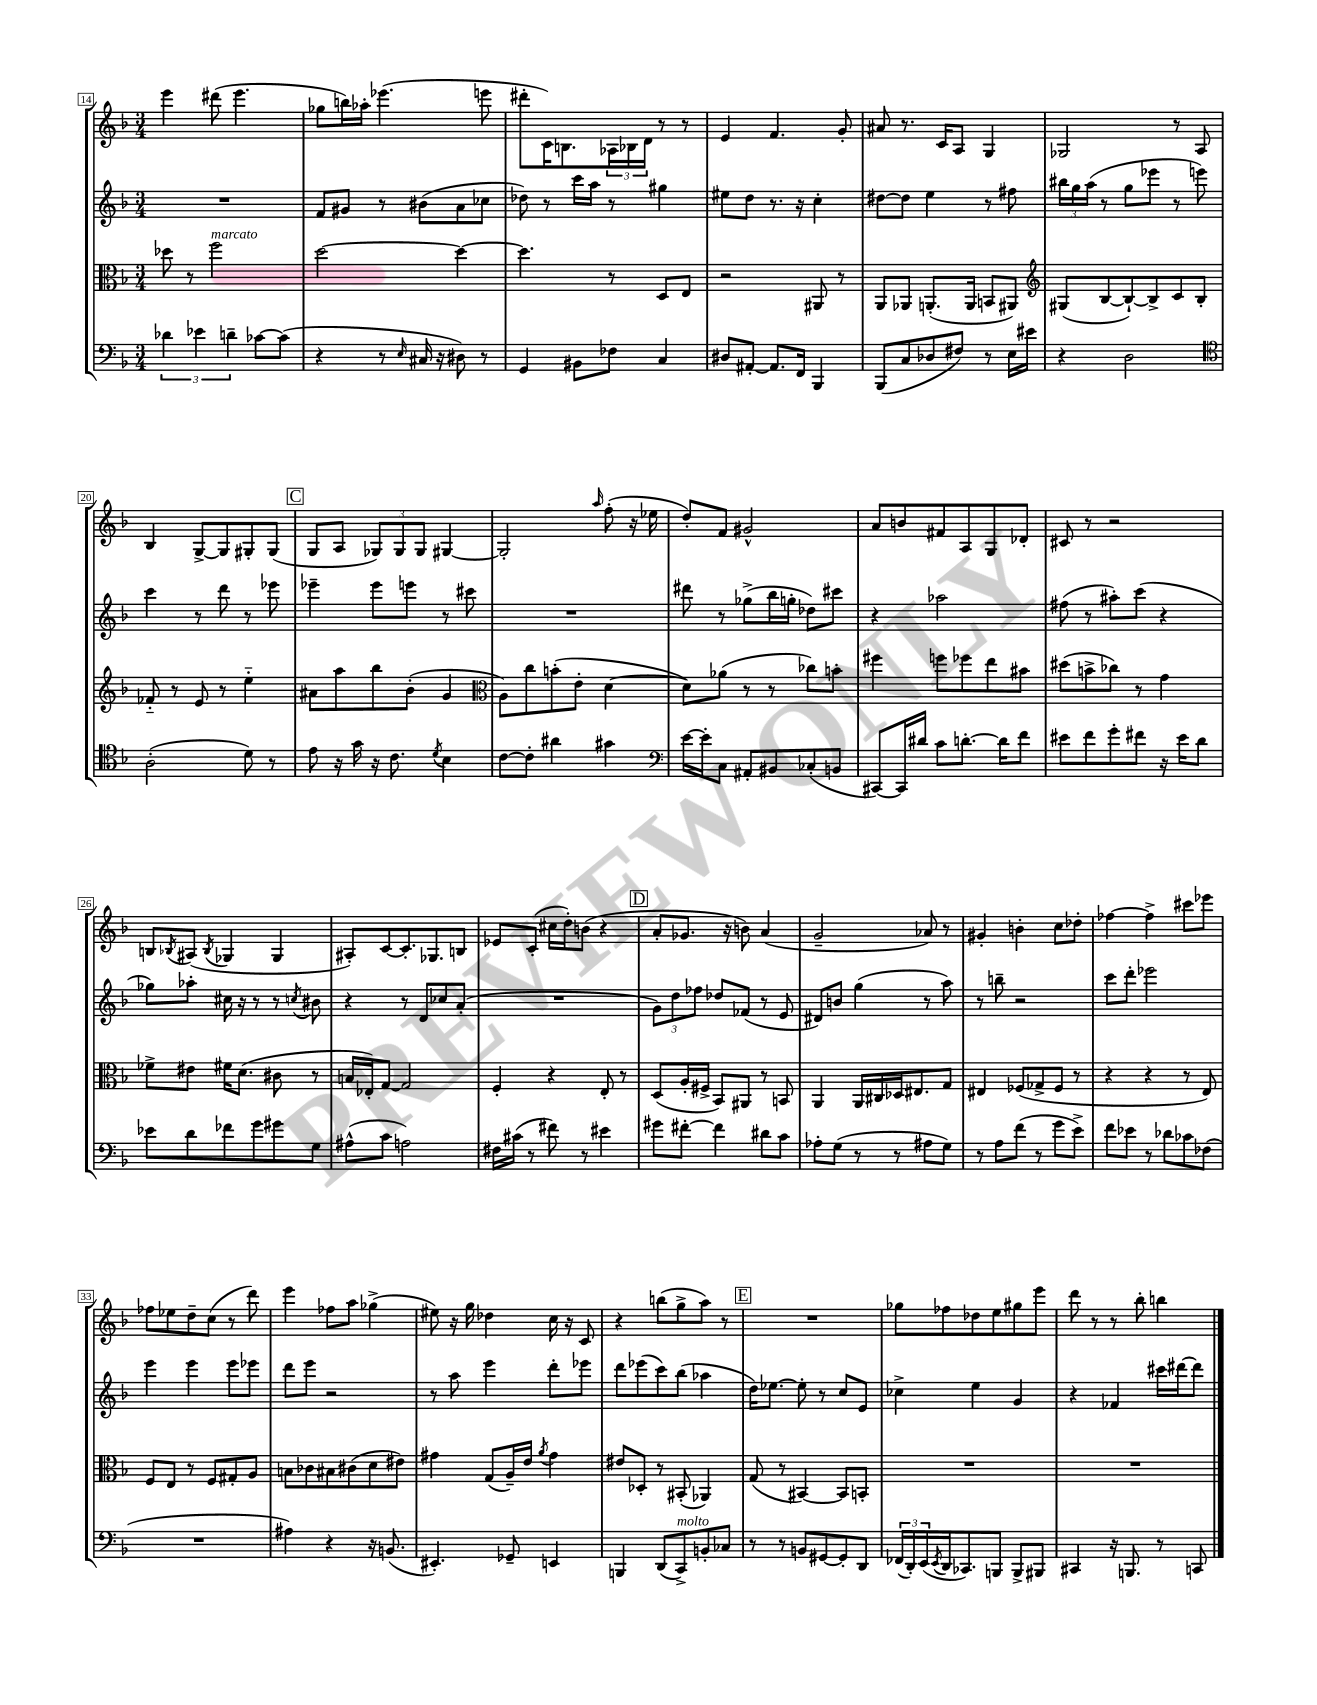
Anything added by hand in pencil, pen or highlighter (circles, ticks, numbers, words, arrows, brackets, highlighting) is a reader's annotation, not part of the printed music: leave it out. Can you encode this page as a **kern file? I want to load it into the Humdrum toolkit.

**kern	**kern	**kern	**kern
*part4	*part3	*part2	*part1
*staff4	*staff3	*staff2	*staff1
*clefF4	*clefC3	*clefG2	*clefG2
*k[b-]	*k[b-]	*k[b-]	*k[b-]
*M3/4	*M3/4	*M3/4	*M3/4
=14	=14	=14	=14
6d-X\	8dd-X\	2.r	4eee\
.	8r	.	.
6e-X\	.	.	.
!	!LO:TX:a:i:t=marcato	!	!
.	2ff\	.	(8ddd#X\
6dn~\	.	.	.
.	.	.	4.eee\
[8c-X\L	.	.	.
(8c-\J]	.	.	.
=15	=15	=15	=15
4r	[2dd\	8f/L	8gg-X\L
.	.	8g#X/J	16bbn\L)
.	.	.	16aa-X'\JJ
8r	.	8r	(4.eee-X\
16qqE/	.	.	.
16C#X/	.	(8b#X\L	.
16r	.	.	.
8D#X\)	4dd\_	8a\	.
8r	.	8cc-X\J	8eeen\
=16	=16	=16	=16
4GG/	4.dd\]	8dd-X\)	8ddd#X'\L
.	.	8r	16c\K)
.	.	.	8.Bn\
8BB#X\L	.	16ccc\LL	.
.	.	16aa\JJ	.
8F-X\J	8r	8r	24A-X\L
.	.	.	24B-X\
.	.	.	24d\JJ
4C/	8D/L	4gg#X\	8r
.	8E/J	.	8r
=17	=17	=17	=17
8D#X/L	2r	8ee#X\L	4e/
[8AA#X'/J	.	8dd\J	.
8.AA#/L]	.	8.r	4.f/
16FF/Jk	.	16r	.
4BBB-/	8AA#X/	4cc'\	.
.	8r	.	8g'/
=18	=18	=18	=18
(8BBB-/L	8AA/L	[8dd#X\L	8a#X/
8C/	8AA-X/J	8dd#\J]	8.r
8D-X/	(8.AAn'/L	4ee\	.
.	.	.	16c/KL
8F#X/J)	.	.	8A/J
.	16AA/Jk	.	.
8r	8BBn/L	8r	4G/
16E\LL	8AA#X/J)	8ff#X\	.
16e#X\JJ	.	.	.
=19	=19	=19	=19
*	*clefG2	*	*
4r	(8G#X/L	24bb#X\LL	2G-X/
.	.	24gg\	.
.	.	(24aa\JJ	.
.	[8B-/	8r	.
2D\	8B-`/_)	8gg\L	.
.	8B-^/]	8eee-X\J	.
.	8c/	8r	8r
.	8B-'/J	8eeen\)	8A/
!!LO:LB:g=z
=20	=20	=20	=20
*clefC4	*	*	*
(2A'\	8f-X/	4ccc\	4B-/
.	8r	.	.
.	8e/	8r	[8G^/L
.	8r	8ddd\	8G/]
8d\)	4ee\	8r	8G#X'/
8r	.	8eee-X\	(8G#/J
!!LO:REH:place=s1:t=C
=21	=21	=21	=21
8e\	8a#X\L	4eee-X~\	8G/L
16r	8aa\	.	8A/J
16g\	.	.	.
16r	8bb-\	8eee-\L	12G-X/L)
8.c\	.	.	.
.	.	.	12G-/
.	(8b-'\J	8eeen\J	.
.	.	.	12G-/J
8qd/	.	.	.
4B-\	4g/	8r	[4G#X/
.	.	8ccc#X\	.
=22	=22	=22	=22
*	*clefC3	*	*
[8c\L	8A\L)	2.r	2G#'/]
8c'\J]	8cc\	.	.
4a#X\	(8bn'\	.	.
.	8e'\J	.	.
.	.	.	16qqaa/
4g#X\	[4d\	.	(8ff'\
.	.	.	16r
.	.	.	16ee-X\
=23	=23	=23	=23
*clefF4	*	*	*
[16e\LL	8d\L])	8ddd#X\	8dd'/L)
16e'\J]	.	.	.
8C\J	(8a-X\J	8r	8f/J
8AA#X'/L	8r	(8gg-X^\L	2g#X^^/
8BB#X/	8r	16bb-\L	.
.	.	16ggn'\JJ	.
(8C-X'/	8cc-X\L)	8dd-X\L)	.
8BBn/J	8bn'\J	8ccc#X\J	.
=24	=24	=24	=24
[8CC#X/L)	4ff#X\	4r	8a/L
16CC#/L]	.	.	8bn/
16d#X/JJ	.	.	.
8c\L	8ffn\L	2aa-X\	8f#X/
[8.dn'\J	8ff-X\	.	8A/
.	8ee\	.	8G/
16d\KL]	.	.	.
8f\J	8b#X\J	.	8d-X'/J
=25	=25	=25	=25
8e#X\L	(8dd#X\L	(8ff#X\	8c#X/
8f\	8bn^\	8r	8r
8g'\	8cc-X\J)	8aa#X'\L)	2r
8f#X\J	8r	(8ccc\J	.
16r	4g\	4r	.
16e#\KL	.	.	.
8d\J	.	.	.
!!LO:LB:g=z
=26	=26	=26	=26
8e-X\L	8f-X^\L	8gg-X\L)	8Bn/L
.	.	.	8qB-X/
8d\	8e#X\J	8aa-X'\J	(8A#X/J
.	.	.	8qB-/
8f-X\	16f#X\KL	16cc#X\	4G-X/
.	(8.d\J	16r	.
8g\	.	8r	.
8g#X\	8c#X\	8r	4G-/
.	.	8qccn/	.
8G\J	8r	8b#X\	.
=27	=27	=27	=27
(8A#X^^\L	16Bn/LL	4r	8A#X'/L)
.	16E-X'/J)	.	.
8c\J	[8G/J	.	[8c/
2An\)	2G/]	8r	8.c'/]
.	.	8d/L	.
.	.	.	8.G-X/
.	.	8cc-X/	.
.	.	(8a'/J	8Bn/J
=28	=28	=28	=28
16F#X\LL	4F'/	2.r	8e-X/L
(16c#X\JJ	.	.	.
8r	.	.	(8c'/J
8f#X\)	4r	.	16cc#X\LL
.	.	.	16dd'\J)
8r	.	.	(8bn\J
4e#X\	8E'/	.	4r
.	8r	.	.
!!LO:REH:place=s1:t=D
=29	=29	=29	=29
8g#X\L	(8D/L	12g\L)	8a'/L
.	.	12dd\	.
[8f#X'\J	16A'/L	.	8.g-X/J
.	.	12ff-X\J	.
.	16F#X^/JJ	.	.
4f#\]	8BB-/L)	8dd-X/L	.
.	.	.	16r
.	8AA#X/J	(8f-X/J	8bn\)
8d#X\L	8r	8r	(4a/
8c\J	8BBn/	8e/	.
=30	=30	=30	=30
8A-X'\L	4AA/	8d#X/L)	2g~/
(8G\J	.	8bn/J	.
8r	16AA/LL	(4gg\	.
.	16C#X/	.	.
8r	16D-X/J	.	.
.	8.E#X/	.	.
8A#X\L	.	8r	8a-X/)
8G\J)	8G/J	8aa\)	8r
=31	=31	=31	=31
8r	4E#X/	8r	4g#X'/
8A\L	.	8bbn~\	.
(8f\J	(8F-X/L	2r	4bn'\
8r	8G-X^/	.	.
8g\L	8F-/J	.	8cc\L
8e^\J)	8r	.	8dd-X'\J
=32	=32	=32	=32
8f\L	4r	8ccc\L	[4ff-X\
8e-X\J	.	8ddd'\J	.
8r	4r	2eee-X\	4ff-^\]
8d-X\L	.	.	.
8c-X\	8r	.	8ccc#X\L
(8F-X\J	8E/)	.	8eee-X\J
!!LO:LB:g=z
=33	=33	=33	=33
2.r	8F/L	4eee\	8ff-X\L
.	8E/J	.	8ee-X\
.	8r	4eee\	8dd~\
.	8F/L	.	(8cc\J
.	8G#X'/	8eee\L	8r
.	8A/J	8eee-X\J	8ddd\)
=34	=34	=34	=34
4A#X\)	8Bn\L	8ddd\L	4eee\
.	8c-X\	8eee\J	.
4r	8B#X\	2r	8ff-X\L
.	(8c#X\	.	8aa\J
16r	8d\	.	(4gg-X^\
(8.BBn/	.	.	.
.	8e#X\J)	.	.
=35	=35	=35	=35
4.EE#X'/)	4g#X\	8r	8ee#X\)
.	.	8aa\	16r
.	.	.	16gg\
.	(8G/L	4eee\	4dd-X\
8GG-X~/	16A~/L)	.	.
.	16e/JJ	.	.
.	8qa/	.	.
4EEn/	4g#\	8ddd'\L	16cc\
.	.	.	16r
.	.	8eee-X\J	8c/
=36	=36	=36	=36
4BBBn/	8e#X/L	8ddd\L	4r
.	8D-X'/J	(8eee-X\	.
(8DD/L	8r	8ccc\)	(8bbn\L
!LO:TX:a:i:t=molto	!	!	!
8CC^/)	(8BB#X'/	(8bb-\J	8gg^\
8BBn'/	4AA-X/)	4aa-X\	8aa\J)
8C-X/J	.	.	8r
!!LO:REH:place=s1:t=E
=37	=37	=37	=37
8r	(8G/	16dd\KL)	2.r
.	.	[8.ee-X\J	.
8r	8r	.	.
8BBn/L	[4BB#X/)	8ee-'\]	.
[8GG#X/	.	8r	.
8GG#'/]	8BB#/L]	8cc/L	.
8DD/J	8BBn'/J	8e/J	.
=38	=38	=38	=38
(24FF-X/LL	2.r	4cc-X^\	8gg-X\L
24DD'/)	.	.	.
(24EE/	.	.	.
8qEE/	.	.	.
16DD/J	.	.	8ff-X\
8.CC-X/)	.	.	.
.	.	4ee\	8dd-X\
8BBBn/J	.	.	8ee\
8BBB^/L	.	4g/	8gg#X\
8BBB#X/J	.	.	8eee\J
=39	=39	=39	=39
4CC#X/	2.r	4r	8ddd\
.	.	.	8r
16r	.	4f-X/	8r
8.BBBn/	.	.	.
.	.	.	8bb-'\
8r	.	16ccc#X\LL	4bbn\
.	.	[16ddd#X\J	.
8CCn/	.	8ddd#\J]	.
==	==	==	==
*-	*-	*-	*-
